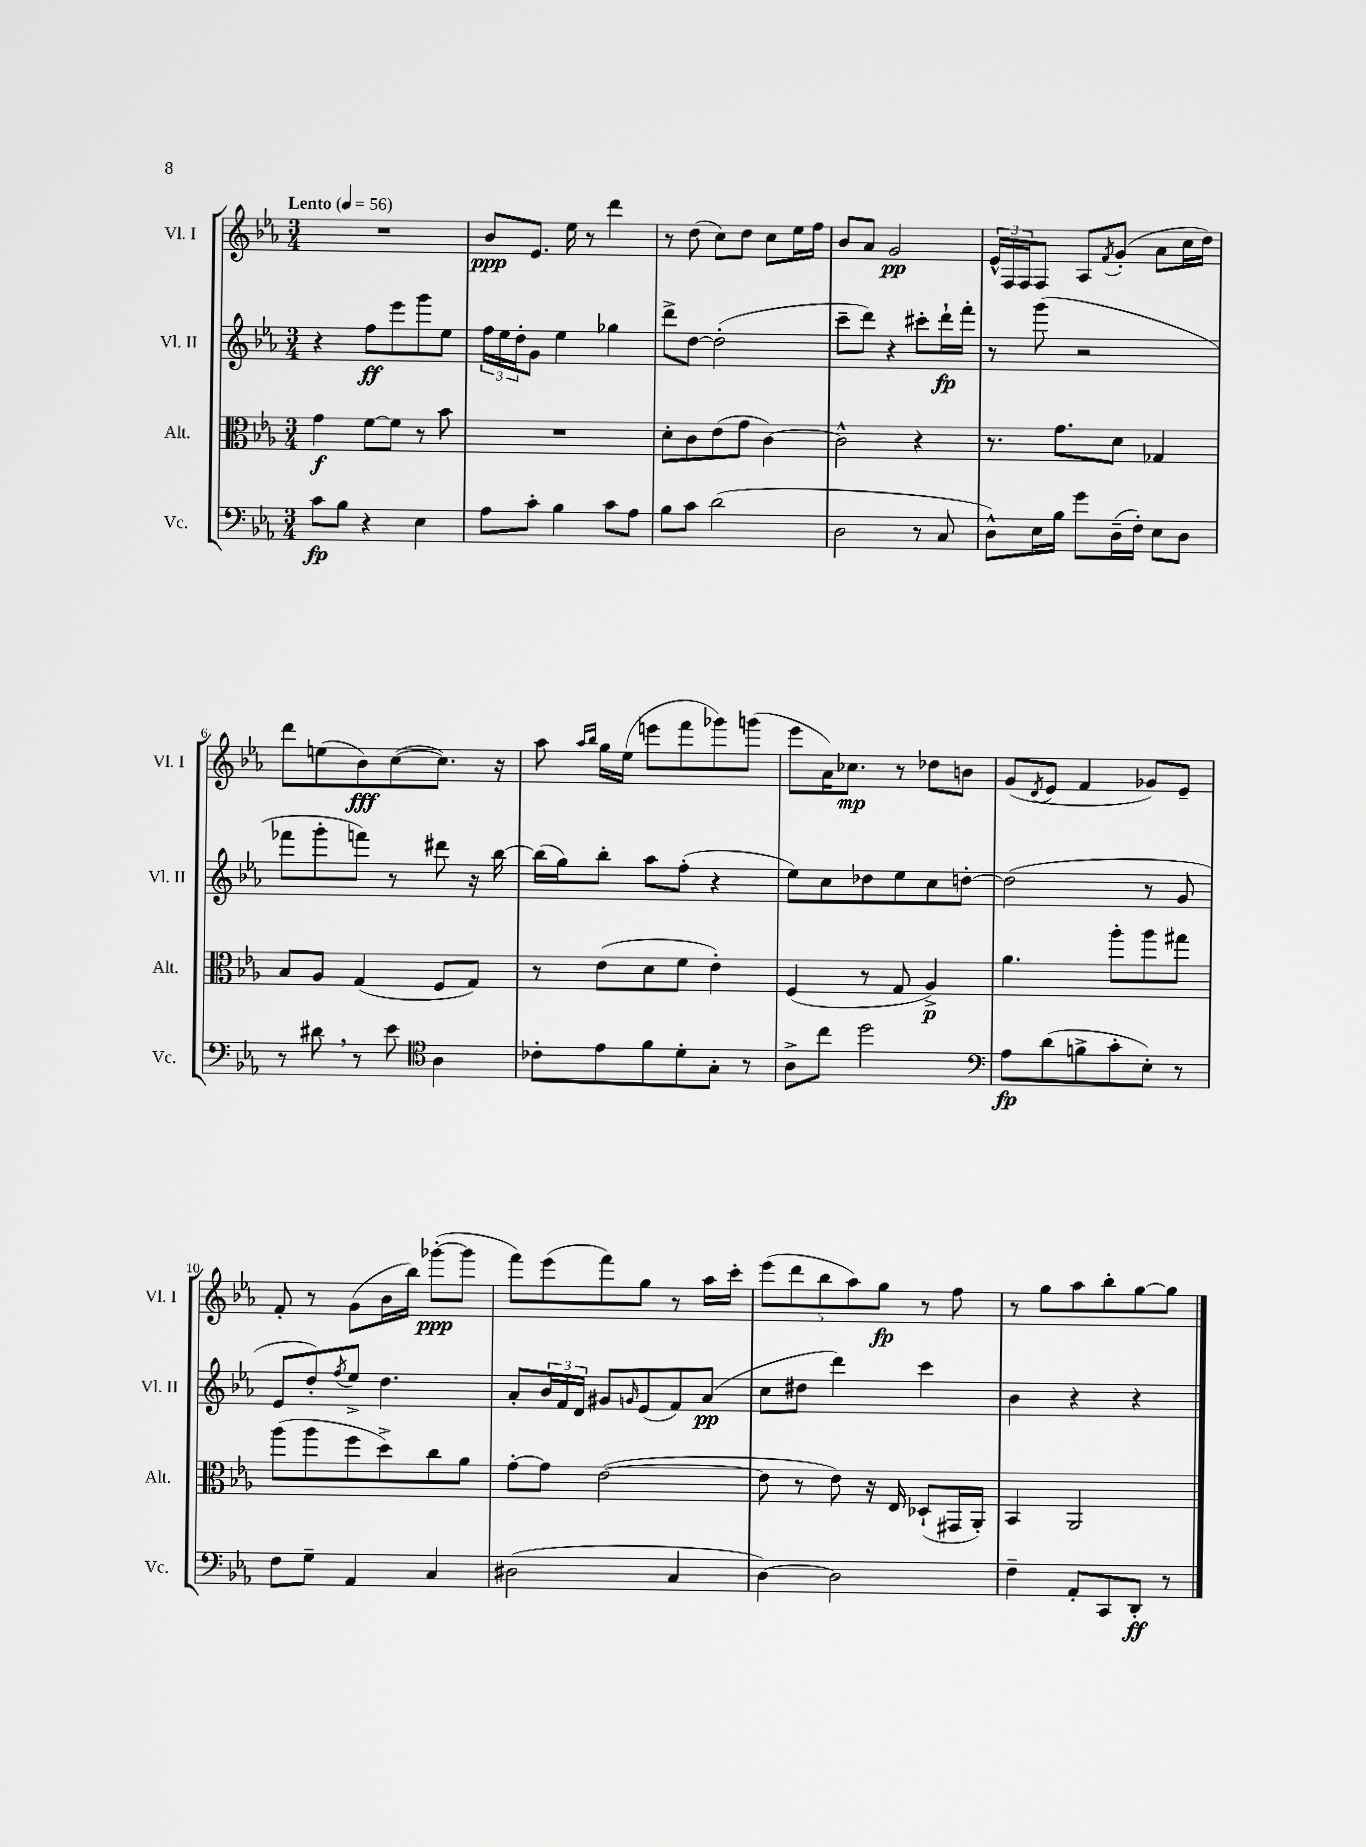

**kern	**dynam	**kern	**dynam	**kern	**dynam	**kern	**dynam
*part4	*part4	*part3	*part3	*part2	*part2	*part1	*part1
*staff4	*staff4	*staff3	*staff3	*staff2	*staff2	*staff1	*staff1
*I"Vc.	*	*I"Alt.	*	*I"Vl. II	*	*I"Vl. I	*
*I'Vc.	*	*I'Alt.	*	*I'Vl. II	*	*I'Vl. I	*
*clefF4	*	*clefC3	*	*clefG2	*	*clefG2	*
*k[b-e-a-]	*	*k[b-e-a-]	*	*k[b-e-a-]	*	*k[b-e-a-]	*
*M3/4	*	*M3/4	*	*M3/4	*	*M3/4	*
*MM56	*	*MM56	*	*MM56	*	*MM56	*
=1	=1	=1	=1	=1	=1	=1	=1
!	!	!	!	!	!	!LO:TX:a:B:t=Lento	!
8c\L	fp	4g\	f	4r	.	2.r	.
8B-\J	.	.	.	.	.	.	.
4r	.	[8f\L	.	8ff\L	ff	.	.
.	.	8f\J]	.	8eee-\	.	.	.
4E-\	.	8r	.	8ggg\	.	.	.
.	.	8b-\	.	8ee-\J	.	.	.
=2	=2	=2	=2	=2	=2	=2	=2
8A-\L	.	2.r	.	24ff\LL	.	8b-/L	ppp
.	.	.	.	24ee-\	.	.	.
.	.	.	.	24dd'\J	.	.	.
8c'\J	.	.	.	8g\J	.	8.e-/J	.
4B-\	.	.	.	4ee-\	.	.	.
.	.	.	.	.	.	16ee-\	.
.	.	.	.	.	.	8r	.
8c\L	.	.	.	4gg-X\	.	4ddd\	.
8A-\J	.	.	.	.	.	.	.
=3	=3	=3	=3	=3	=3	=3	=3
8B-\L	.	8d'\L	.	8ddd^\L	.	8r	.
8c\J	.	8c\	.	[8dd\J	.	(8dd\	.
(2d\	.	(8e-\	.	(2dd'\]	.	8cc\L)	.
.	.	8g\J	.	.	.	8dd\J	.
.	.	[4c\)	.	.	.	8cc\L	.
.	.	.	.	.	.	16ee-\L	.
.	.	.	.	.	.	16ff\JJ	.
=4	=4	=4	=4	=4	=4	=4	=4
2D\	.	2c^^\]	.	8ccc~\L	.	8b-/L	.
.	.	.	.	8ddd\J)	.	8a-/J	.
.	.	.	.	4r	.	2g/	pp
8r	.	4r	.	8ccc#X'\L	.	.	.
8C/	.	.	.	16ddd`\L	fp	.	.
.	.	.	.	16fff'\JJ	.	.	.
=5	=5	=5	=5	=5	=5	=5	=5
8D^^\L)	.	8.r	.	8r	.	24e-^^/LL	.
.	.	.	.	.	.	24F/	.
.	.	.	.	.	.	24F/J	.
16E-\L	.	.	.	(8ggg\	.	8F/J	.
16B-\JJ	.	8.g\L	.	.	.	.	.
8g\L	.	.	.	2r	.	8A-/L	.
.	.	.	.	.	.	8qf/	.
(16D~\L	.	8d\J	.	.	.	(8g'/J	.
16F'\JJ)	.	.	.	.	.	.	.
8E-\L	.	4G-X/	.	.	.	8a-\L	.
8D\J	.	.	.	.	.	16cc\L	.
.	.	.	.	.	.	16dd\JJ)	.
!!LO:LB:g=z
=6	=6	=6	=6	=6	=6	=6	=6
8r	.	8B-/L	.	8fff-X\L	.	8ddd\L	.
8d#X,\	.	8A-/J	.	8ggg'\	.	(8een\	.
8r	.	(4G/	.	8fffn\J)	.	8b-\)	fff
8e-\	.	.	.	8r	.	([8cc\	.
*clefC4	*	*	*	*	*	*	*
4A-\	.	8F/L	.	8ddd#X\	.	8.cc\J])	.
.	.	8G/J)	.	16r	.	.	.
.	.	.	.	[16bb-\	.	16r	.
=7	=7	=7	=7	=7	=7	=7	=7
8c-X'\L	.	8r	.	(16bb-\LL]	.	8aa-\	.
.	.	.	.	16gg\J)	.	.	.
.	.	.	.	.	.	16qqaa-/LL	.
.	.	.	.	.	.	16qqbb-/JJ	.
8e-\	.	(8e-\L	.	8bb-'\J	.	16gg\LL	.
.	.	.	.	.	.	(16ee-\JJ	.
8f\	.	8d\	.	8aa-\L	.	8eeen\L	.
8d'\	.	8f\J	.	(8ff'\J	.	8fff\	.
8G'\J	.	4e-'\)	.	4r	.	8ggg-X\)	.
8r	.	.	.	.	.	(8gggn\J	.
=8	=8	=8	=8	=8	=8	=8	=8
8A-^\L	.	(4F/	.	8ee-\L)	.	8eee-\L	.
8cc\J	.	.	.	8cc\	.	16a-\K)	.
.	.	.	.	.	.	8.cc-X\J	mp
2dd\	.	8r	.	8dd-X\	.	.	.
.	.	8G/	.	8ee-\	.	8r	.
.	.	4A-^/)	p	8cc\	.	8dd-X\L	.
.	.	.	.	[8ddn'\J	.	8bn\J	.
=9	=9	=9	=9	=9	=9	=9	=9
*clefF4	*	*	*	*	*	*	*
8A-\L	fp	4.a-\	.	(2dd\]	.	(8g/L	.
.	.	.	.	.	.	8qd/	.
(8d\	.	.	.	.	.	8e-/J	.
8Bn^\	.	.	.	.	.	4f/	.
8c'\	.	8aa-'\L	.	.	.	.	.
8E-'\J)	.	8aa-\	.	8r	.	8g-X/L)	.
8r	.	8gg#X\J	.	8g/	.	8e-~/J	.
!!LO:LB:g=z
=10	=10	=10	=10	=10	=10	=10	=10
8F\L	.	(8aa-\L	.	8e-/L	.	8f'/	.
8G~\J	.	8aa-\	.	8dd'/)	.	8r	.
.	.	.	.	8qff/	.	.	.
4AA-/	.	8ff\	.	8ee-^/J	.	(8g\L	.
.	.	8dd^\)	.	4.dd\	.	16b-\L	.
.	.	.	.	.	.	16bb-\JJ)	.
4C/	.	8cc\	.	.	.	([8ggg-X'\L	ppp
.	.	8a-\J	.	.	.	8ggg-\J]	.
=11	=11	=11	=11	=11	=11	=11	=11
(2D#X\	.	[8g'\L	.	8a-'/L	.	8fff\L)	.
.	.	8g\J]	.	24b-/L	.	(8eee-\	.
.	.	.	.	24f/	.	.	.
.	.	.	.	24d/JJ	.	.	.
.	.	([2e-\	.	8g#X/L	.	8fff\)	.
.	.	.	.	16qqgn/	.	.	.
.	.	.	.	(8e-/	.	8gg\J	.
4C/	.	.	.	8f/)	.	8r	.
.	.	.	.	(8a-/J	pp	16aa-\LL	.
.	.	.	.	.	.	16ccc'\JJ	.
=12	=12	=12	=12	=12	=12	=12	=12
[4D\)	.	8e-\]	.	8cc\L	.	(10eee-\L	.
.	.	.	.	.	.	10ddd\	.
.	.	8r	.	8dd#X\J	.	.	.
.	.	.	.	.	.	10bb-\	.
2D\]	.	8e-\)	.	4ddd\)	.	.	.
.	.	.	.	.	.	10aa-\)	.
.	.	16r	.	.	.	.	.
.	.	.	.	.	.	10gg\J	fp
.	.	16E-/	.	.	.	.	.
.	.	(8D-X`/L	.	4ccc\	.	8r	.
.	.	16GG#X/L	.	.	.	8ff\	.
.	.	16AA-'/JJ)	.	.	.	.	.
=13	=13	=13	=13	=13	=13	=13	=13
4F~\	.	4BB-/	.	4b-\	.	8r	.
.	.	.	.	.	.	8gg\L	.
8AA-'/L	.	2AA-/	.	4r	.	8aa-\	.
8CC/	.	.	.	.	.	8bb-'\	.
8DD'/J	ff	.	.	4r	.	[8gg\	.
8r	.	.	.	.	.	8gg\J]	.
==	==	==	==	==	==	==	==
*-	*-	*-	*-	*-	*-	*-	*-
